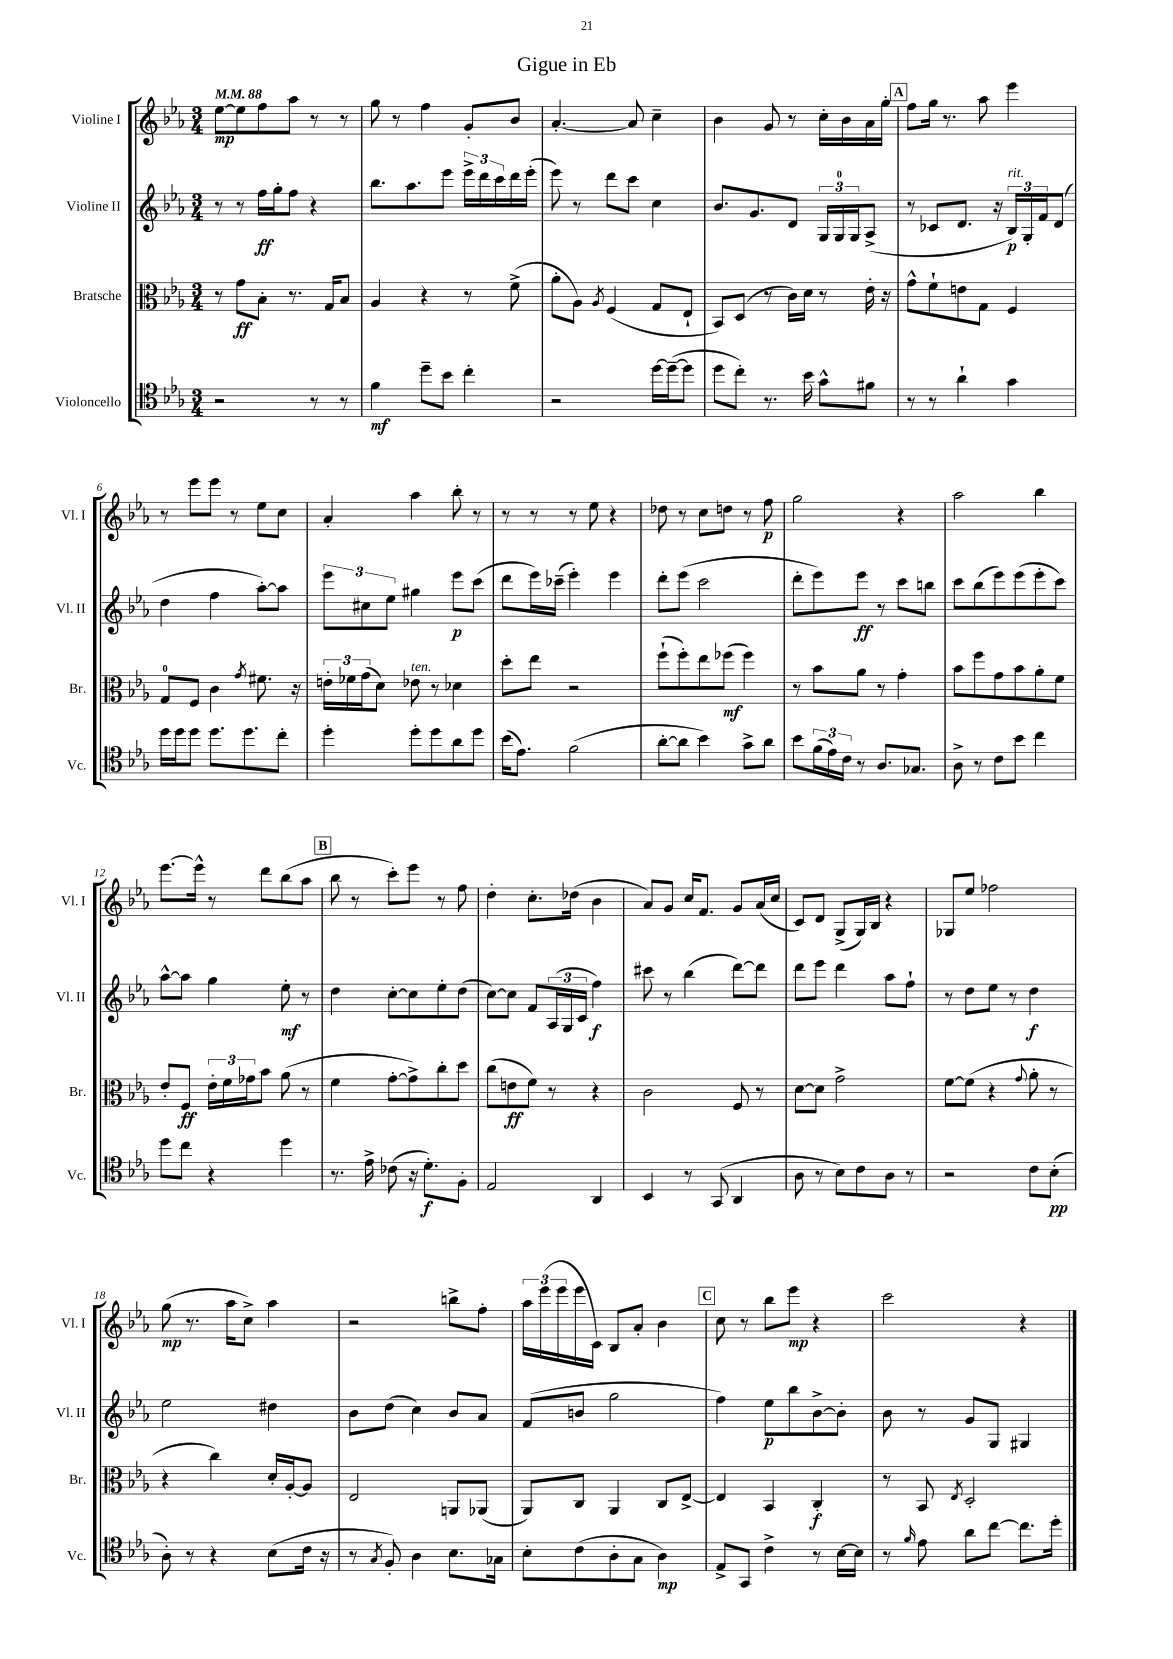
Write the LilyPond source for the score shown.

\header { title = "Gigue in Eb" }
<<
\new StaffGroup <<
\new Staff = "s0" \with { instrumentName = "Violine I" shortInstrumentName = "Vl. I" } {
    \clef treble \key ees \major \numericTimeSignature \time 3/4 \tempo 4 = 88
    ees''8~\mp ees''8 f''8 aes''8 r8 r8 |
    g''8 r8 f''4 g'8-. bes'8 |
    aes'4.~-. aes'8 c''4-- |
    bes'4 g'8 r8 c''16-. bes'16 aes'16 g''16-. |
    \mark \markup { \box "A" } f''8 g''16 r8. aes''8 ees'''4 |
    r8 ees'''8 ees'''8 r8 ees''8 c''8 |
    aes'4-. aes''4 bes''8-. r8 |
    r8 r8 r8 ees''8 r4 |
    des''8 r8 c''8 d''8 r8 f''8\p |
    g''2 r4 |
    aes''2 bes''4 |
    ees'''8.~ ees'''16-^ r8 d'''8 bes''8( aes''8 |
    \mark \markup { \box "B" } bes''8 r8 c'''8-.) ees'''8 r8 f''8 |
    d''4-. c''8.-. des''16( bes'4 |
    aes'8) g'8 c''16 f'8. g'8 aes'16( c''16 |
    c'8) d'8 g8->( g16) bes16 r4 |
    ges8 ees''8 fes''2 |
    g''8\mp( r8. aes''16 c''8->) aes''4 |
    r2 b''8-> f''8-. |
    \tuplet 3/2 { aes''16 ees'''16( ees'''16 } ees'''16 c'16) bes8 aes'8-. bes'4 |
    \mark \markup { \box "C" } c''8 r8 bes''8 ees'''8\mp r4 |
    c'''2 r4 \bar "|." |
}
\new Staff = "s1" \with { instrumentName = "Violine II" shortInstrumentName = "Vl. II" } {
    \clef treble \key ees \major \numericTimeSignature \time 3/4
    r8 r8 f''16\ff g''16-. f''8 r4 |
    bes''8. aes''8. ees'''8 \tuplet 3/2 { ees'''16-> d'''16 c'''16 } d'''16 ees'''16-.( |
    ees'''8) r8 d'''8 c'''8 c''4 |
    bes'8. g'8. d'8 \tuplet 3/2 { g16 g16-0 g16 } aes8->( |
    \mark \markup { \box "A" } r8 ces'8 d'8. r16 \tuplet 3/2 { bes16\p^\markup { \italic "rit." }) g16-. f'16 } d'8( |
    d''4 f''4 aes''8~-.) aes''8 |
    \tuplet 3/2 { ees'''8 cis''8 ees''8 } gis''4 ees'''8\p c'''8( |
    d'''8 ees'''16) ces'''16--( ees'''4-.) ees'''4 |
    d'''8-. ees'''8( c'''2 |
    d'''8-. ees'''8) ees'''8\ff r8 c'''8 b''8 |
    c'''8 bes''8( ees'''8) ees'''8( ees'''8-. c'''8) |
    aes''8~-^ aes''8 g''4 ees''8-.\mf r8 |
    \mark \markup { \box "B" } d''4 c''8~-. c''8 ees''8-. d''8( |
    c''8~) c''8 f'8 \tuplet 3/2 { aes16( g16 c'16 } f''4\f) |
    cis'''8 r8 bes''4( d'''8~) d'''8 |
    d'''8 ees'''8 d'''4 aes''8 f''8-! |
    r8 d''8 ees''8 r8 d''4\f |
    ees''2 dis''4 |
    bes'8 d''8( c''4) bes'8 aes'8 |
    f'8( b'8 g''2 |
    \mark \markup { \box "C" } f''4) ees''8\p bes''8 bes'8~-> bes'8-. |
    bes'8 r8 g'8 g8 gis4 \bar "|." |
}
\new Staff = "s2" \with { instrumentName = "Bratsche" shortInstrumentName = "Br." } {
    \clef alto \key ees \major \numericTimeSignature \time 3/4
    r8 g'8\ff bes8-. r8. g16 bes8 |
    aes4 r4 r8 f'8->( |
    aes'8-. aes8) \acciaccatura { aes8 } f4( g8 ees8-! |
    bes,8) d8( r8 c'16) d'16 r8 ees'16-. r16 |
    \mark \markup { \box "A" } g'8-^ f'8-! e'8 g8 f4 |
    g8-0 f8 c'4 \acciaccatura { g'8 } fis'8. r16 |
    \tuplet 3/2 { e'16-. fes'16 g'16( } d'8) ees'8^\markup { \italic "ten." } r8 des'4 |
    d''8-. ees''8 r2 |
    f''8-!( f''8-.) ees''8 fes''8\mf( fes''4) |
    r8 bes'8 aes'8 r8 g'4-. |
    bes'8 f''8 g'8 bes'8 aes'8-. f'8 |
    ees'8-. f8\ff \tuplet 3/2 { ees'16-. f'16 ges'16 } bes'8 aes'8( r8 |
    \mark \markup { \box "B" } f'4 g'8~-. g'8->) c''8-. d''8 |
    c''8( e'8\ff f'8) r8 r4 |
    c'2 f8 r8 |
    d'8~ d'8 g'2-> |
    f'8~ f'8( r4 \appoggiatura { g'8 } aes'8-. r8 |
    r4 c''4) d'16-. aes16~-. aes8 |
    ees2 a,8 aes,8( |
    aes,8) c8 aes,4 c8 ees8~-> |
    \mark \markup { \box "C" } ees4 bes,4 c4-.\f |
    r8 bes,8 \acciaccatura { ees8 } d2-. \bar "|." |
}
\new Staff = "s3" \with { instrumentName = "Violoncello" shortInstrumentName = "Vc." } {
    \clef tenor \key ees \major \numericTimeSignature \time 3/4
    r2 r8 r8 |
    f'4\mf d''8-- bes'8 c''4-. |
    r2 d''16~ d''16~--( d''8 |
    d''8 c''8-.) r8. bes'16 g'8-^ fis'8 |
    \mark \markup { \box "A" } r8 r8 aes'4-! g'4 |
    d''16 d''16 d''8 d''8. d''8. c''8-. |
    d''4-. d''8-. d''8 aes'8 d''8 |
    bes'16( ees'8.) f'2( |
    aes'8~-. aes'8 bes'4) g'8-> aes'8 |
    bes'8 \tuplet 3/2 { f'16( ees'16) c'16 } r8 aes8. ges8. |
    aes8-> r8 c'8 bes'8 c''4 |
    d''8 c''8 r4 d''4 |
    \mark \markup { \box "B" } r8. ees'16-> ces'8( r16 d'8.-.\f) f8-. |
    ees2 aes,4 |
    bes,4 r8 g,8( aes,4 |
    aes8 r8 bes8) c'8 aes8 r8 |
    r2 c'8 bes8-.\pp( |
    aes8-.) r8 r4 bes8( c'16 r16 |
    r8 \acciaccatura { g8 } f8-.) aes4 bes8. ges16 |
    bes8-. c'8( aes8-. g8 aes4\mp) |
    \mark \markup { \box "C" } ees8-> g,8 c'4-> r8 bes16~ bes16 |
    r8 \grace { f'16 } ees'8 aes'8 c''8~ c''8. d''16-. \bar "|." |
}
>>
>>
